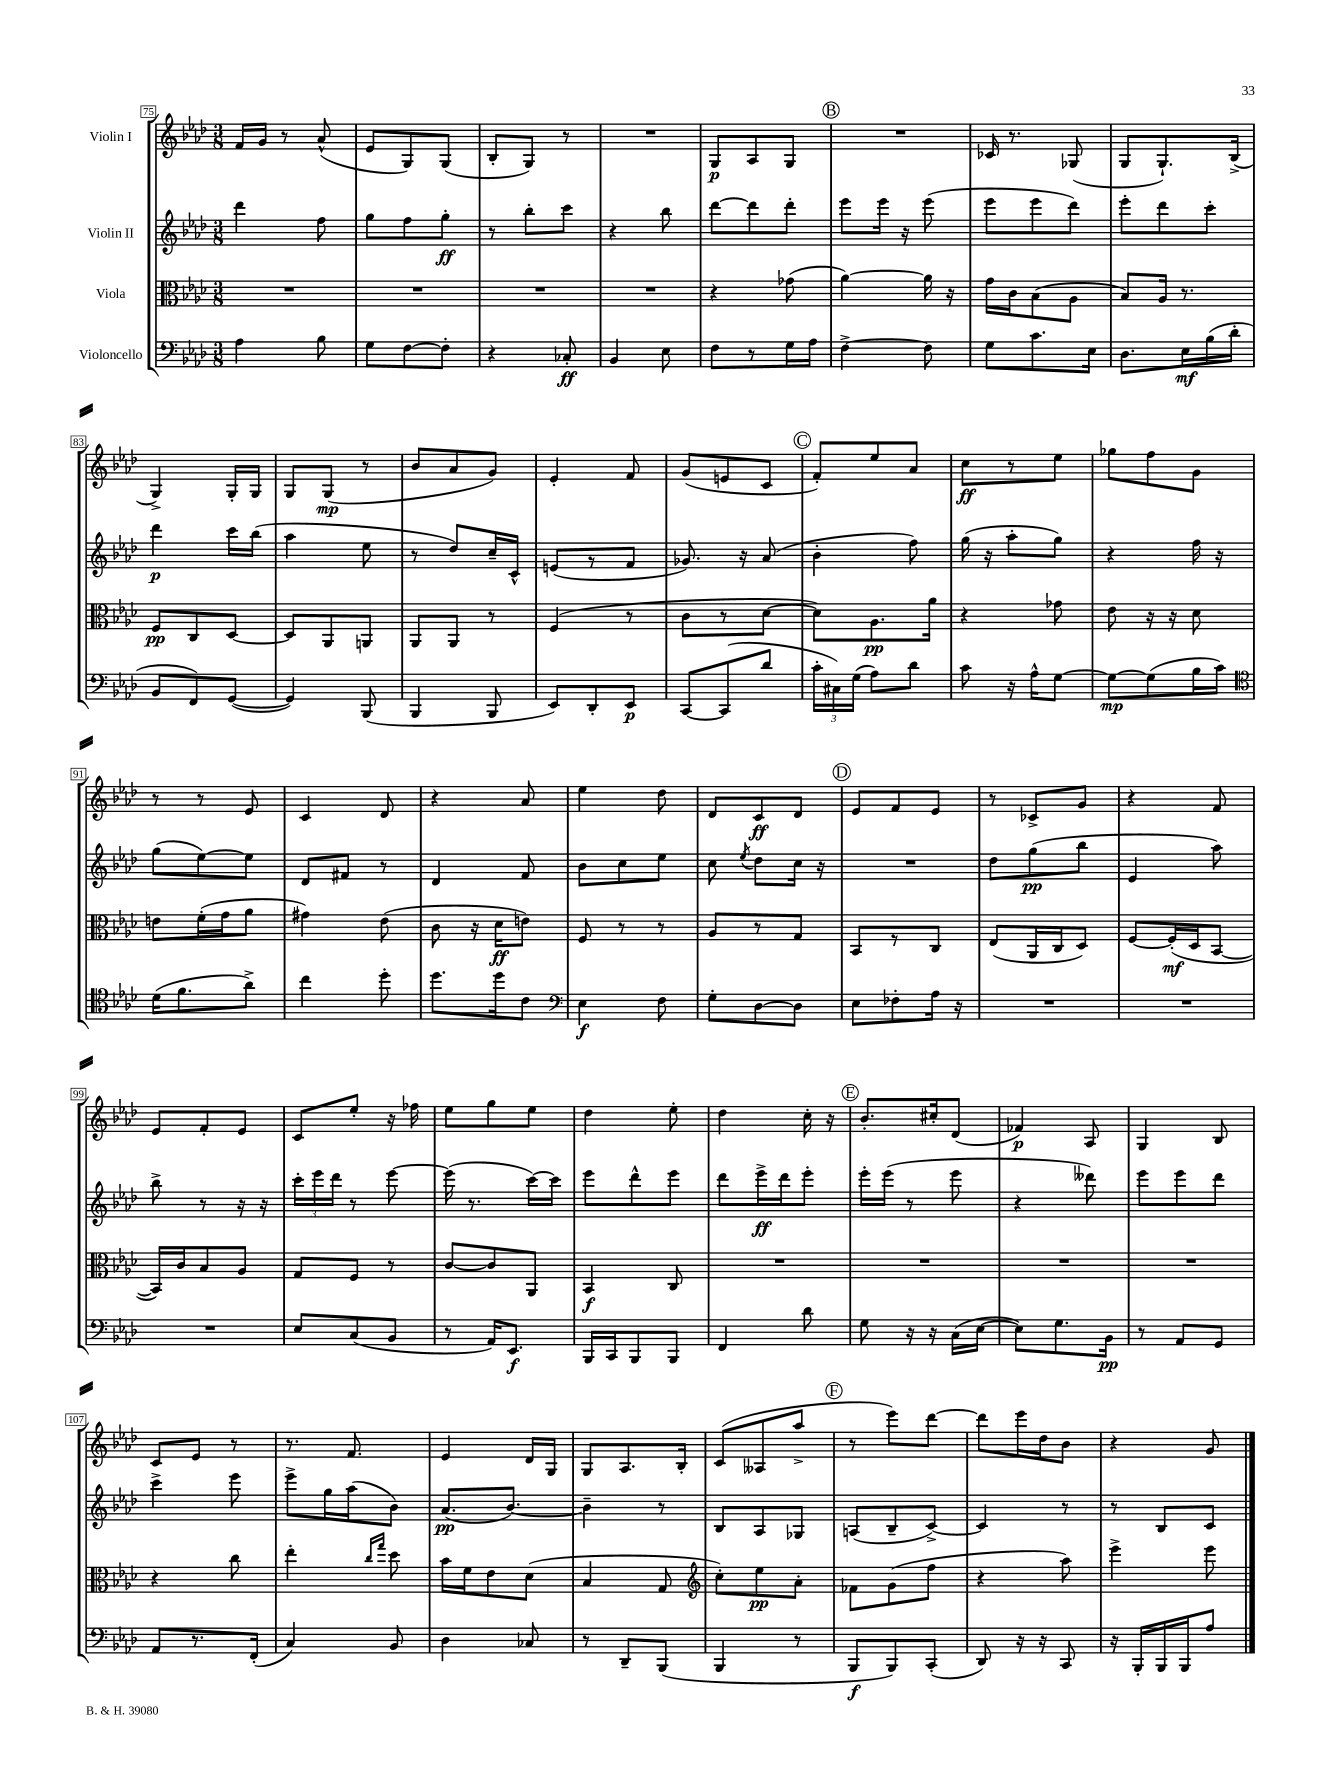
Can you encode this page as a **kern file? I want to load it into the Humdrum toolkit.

**kern	**dynam	**kern	**dynam	**kern	**dynam	**kern	**dynam
*part4	*part4	*part3	*part3	*part2	*part2	*part1	*part1
*staff4	*staff4	*staff3	*staff3	*staff2	*staff2	*staff1	*staff1
*I"Violoncello	*	*I"Viola	*	*I"Violin II	*	*I"Violin I	*
*clefF4	*	*clefC3	*	*clefG2	*	*clefG2	*
*k[b-e-a-d-]	*	*k[b-e-a-d-]	*	*k[b-e-a-d-]	*	*k[b-e-a-d-]	*
*M3/8	*	*M3/8	*	*M3/8	*	*M3/8	*
=75	=75	=75	=75	=75	=75	=75	=75
4A-\	.	4.r	.	4ddd-\	.	16f/LL	.
.	.	.	.	.	.	16g/JJ	.
.	.	.	.	.	.	8r	.
8B-\	.	.	.	8ff\	.	(8a-^^/	.
=76	=76	=76	=76	=76	=76	=76	=76
8G\L	.	4.r	.	8gg\L	.	8e-/L	.
[8F\	.	.	.	8ff\	.	8G/)	.
8F'\J]	.	.	.	8gg'\J	ff	(8G/J	.
=77	=77	=77	=77	=77	=77	=77	=77
4r	.	4.r	.	8r	.	8B-'/L	.
.	.	.	.	8bb-'\L	.	8G/J)	.
8C-X'/	ff	.	.	8ccc\J	.	8r	.
=78	=78	=78	=78	=78	=78	=78	=78
4BB-/	.	4.r	.	4r	.	4.r	.
8E-\	.	.	.	8bb-\	.	.	.
=79	=79	=79	=79	=79	=79	=79	=79
8F\L	.	4r	.	[8ddd-\L	.	8G/L	p
8r	.	.	.	8ddd-\]	.	8A-/	.
16G\L	.	(8g-X\	.	8ddd-'\J	.	8G/J	.
16A-\JJ	.	.	.	.	.	.	.
!!LO:REH:place=s1:t=B
=80	=80	=80	=80	=80	=80	=80	=80
[4F^\	.	[4a-\)	.	8eee-\L	.	4.r	.
.	.	.	.	16eee-\Jk	.	.	.
.	.	.	.	16r	.	.	.
8F\]	.	16a-\]	.	(8eee-\	.	.	.
.	.	16r	.	.	.	.	.
=81	=81	=81	=81	=81	=81	=81	=81
8G\L	.	16g\LL	.	8eee-\L	.	16c-X/	.
.	.	16c\J	.	.	.	8.r	.
8.c\	.	(8B-\	.	8eee-\	.	.	.
.	.	8A-\J	.	8ddd-\J)	.	(8G-X/	.
16E-\Jk	.	.	.	.	.	.	.
=82	=82	=82	=82	=82	=82	=82	=82
8.D-\L	.	8B-/L)	.	8eee-'\L	.	8G/L	.
.	.	16A-/Jk	.	8ddd-\	.	8.G`/)	.
16E-\L	mf	8.r	.	.	.	.	.
(16B-\	.	.	.	8ccc'\J	.	.	.
16d-'\JJ	.	.	.	.	.	(16B-^/Jk	.
!!LO:LB:g=z
=83	=83	=83	=83	=83	=83	=83	=83
8BB-/L	.	8F/L	pp	4ddd-\	p	4G^/)	.
8FF/)	.	8C/	.	.	.	.	.
([8GG/J	.	[8D-/J	.	16ccc\LL	.	16G'/LL	.
.	.	.	.	(16bb-\JJ	.	16G/JJ	.
=84	=84	=84	=84	=84	=84	=84	=84
4GG/])	.	8D-/L]	.	4aa-\	.	8G/L	.
.	.	8AA-/	.	.	.	(8G/J	mp
(8BBB-/	.	8AAn/J	.	8ee-\	.	8r	.
=85	=85	=85	=85	=85	=85	=85	=85
4BBB-/	.	8AA-/L	.	8r	.	8b-/L	.
.	.	8AA-/J	.	8dd-/L)	.	8a-/	.
8BBB-/	.	8r	.	16cc~/L	.	8g/J)	.
.	.	.	.	16c^^/JJ	.	.	.
=86	=86	=86	=86	=86	=86	=86	=86
8EE-/L)	.	(4F/	.	(8en/L	.	4e-'/	.
8DD-'/	.	.	.	8r	.	.	.
8EE-/J	p	8r	.	8f/J	.	8f/	.
=87	=87	=87	=87	=87	=87	=87	=87
[8CC/L	.	8c\L	.	8.g-X/)	.	(8g/L	.
(8CC/]	.	8r	.	.	.	8en/	.
.	.	.	.	16r	.	.	.
8d-/J	.	[8d-\J	.	(8a-/	.	8c/J	.
!!LO:REH:place=s1:t=C
=88	=88	=88	=88	=88	=88	=88	=88
24c'\LL	.	8d-\L])	.	4b-'\	.	8f'/L)	.
24C#X\)	.	.	.	.	.	.	.
(24G\JJ	.	.	.	.	.	.	.
8A-\L)	.	8.A-\	pp	.	.	8ee-/	.
8d-\J	.	.	.	8ff\)	.	8a-/J	.
.	.	16a-\Jk	.	.	.	.	.
=89	=89	=89	=89	=89	=89	=89	=89
8c\	.	4r	.	(16gg\	.	8cc\L	ff
.	.	.	.	16r	.	.	.
16r	.	.	.	8aa-'\L	.	8r	.
16A-^^\KL	.	.	.	.	.	.	.
[8G\J	.	8g-X\	.	8gg\J)	.	8ee-\J	.
=90	=90	=90	=90	=90	=90	=90	=90
8G\L_	mp	8e-\	.	4r	.	8gg-X\L	.
(8G\]	.	16r	.	.	.	8ff\	.
.	.	16r	.	.	.	.	.
16B-\L	.	8d-\	.	16ff\	.	8g\J	.
16c\JJ)	.	.	.	16r	.	.	.
!!LO:LB:g=z
=91	=91	=91	=91	=91	=91	=91	=91
*clefC4	*	*	*	*	*	*	*
(16d-\KL	.	8en\L	.	(8gg\L	.	8r	.
8.f\	.	.	.	.	.	.	.
.	.	(16f'\L	.	[8ee-\)	.	8r	.
.	.	16g\J	.	.	.	.	.
8a-^\J)	.	8a-\J	.	8ee-\J]	.	8e-/	.
=92	=92	=92	=92	=92	=92	=92	=92
4cc\	.	4g#X\)	.	8d-/L	.	4c/	.
.	.	.	.	8f#X/J	.	.	.
8dd-'\	.	(8e-\	.	8r	.	8d-/	.
=93	=93	=93	=93	=93	=93	=93	=93
8.dd-\L	.	8c\	.	4d-/	.	4r	.
.	.	16r	.	.	.	.	.
16dd-\k	.	16d-\KL	ff	.	.	.	.
8c\J	.	8en\J)	.	8f/	.	8a-/	.
=94	=94	=94	=94	=94	=94	=94	=94
*clefF4	*	*	*	*	*	*	*
4E-\	f	8F/	.	8b-\L	.	4ee-\	.
.	.	8r	.	8cc\	.	.	.
8F\	.	8r	.	8ee-\J	.	8dd-\	.
=95	=95	=95	=95	=95	=95	=95	=95
8G'\L	.	8A-/L	.	8cc\	.	8d-/L	.
.	.	.	.	8qee-/	.	.	.
[8D-\	.	8r	.	8dd-\L	.	8c/	ff
8D-\J]	.	8G/J	.	16cc\Jk	.	8d-/J	.
.	.	.	.	16r	.	.	.
!!LO:REH:place=s1:t=D
=96	=96	=96	=96	=96	=96	=96	=96
8E-\L	.	8BB-/L	.	4.r	.	8e-/L	.
8F-X'\	.	8r	.	.	.	8f/	.
16A-\Jk	.	8C/J	.	.	.	8e-/J	.
16r	.	.	.	.	.	.	.
=97	=97	=97	=97	=97	=97	=97	=97
4.r	.	(8E-/L	.	8dd-\L	.	8r	.
.	.	16AA-/L	.	(8gg\	pp	8c-X^/L	.
.	.	16C/J	.	.	.	.	.
.	.	8D-/J)	.	8bb-\J	.	8g/J	.
=98	=98	=98	=98	=98	=98	=98	=98
4.r	.	[8F/L	.	4e-/	.	4r	.
.	.	(16F'/L]	mf	.	.	.	.
.	.	16D-/J	.	.	.	.	.
.	.	[8BB-/J	.	8aa-\)	.	8f/	.
!!LO:LB:g=z
=99	=99	=99	=99	=99	=99	=99	=99
4.r	.	16BB-/LL])	.	8bb-^\	.	8e-/L	.
.	.	16c/J	.	.	.	.	.
.	.	8B-/	.	8r	.	8f'/	.
.	.	8A-/J	.	16r	.	8e-/J	.
.	.	.	.	16r	.	.	.
=100	=100	=100	=100	=100	=100	=100	=100
8E-/L	.	8G/L	.	24ccc'\LL	.	8c/L	.
.	.	.	.	24eee-\	.	.	.
.	.	.	.	24ddd-\JJ	.	.	.
(8C/	.	8F/J	.	8r	.	8ee-'/J	.
8BB-/J	.	8r	.	[8eee-\	.	16r	.
.	.	.	.	.	.	16ff-X\	.
=101	=101	=101	=101	=101	=101	=101	=101
8r	.	[8c/L	.	(16eee-\]	.	8ee-\L	.
.	.	.	.	8.r	.	.	.
16AA-/KL)	.	8c/]	.	.	.	8gg\	.
8.EE-/J	f	.	.	.	.	.	.
.	.	8AA-/J	.	[16ccc\LL)	.	8ee-\J	.
.	.	.	.	16ccc\JJ]	.	.	.
=102	=102	=102	=102	=102	=102	=102	=102
16BBB-/LL	.	4BB-/	f	8eee-\L	.	4dd-\	.
16CC/J	.	.	.	.	.	.	.
8BBB-/	.	.	.	8ddd-^^\	.	.	.
8BBB-/J	.	8C/	.	8eee-\J	.	8ee-'\	.
=103	=103	=103	=103	=103	=103	=103	=103
4FF/	.	4.r	.	8ddd-\L	.	4dd-\	.
.	.	.	.	16eee-^\L	ff	.	.
.	.	.	.	16ddd-\J	.	.	.
8d-\	.	.	.	8eee-'\J	.	16cc'\	.
.	.	.	.	.	.	16r	.
!!LO:REH:place=s1:t=E
=104	=104	=104	=104	=104	=104	=104	=104
8G\	.	4.r	.	16eee-'\LL	.	8.b-'/L	.
.	.	.	.	(16eee-\JJ	.	.	.
16r	.	.	.	8r	.	.	.
16r	.	.	.	.	.	16cc#X'/k	.
(16C\LL	.	.	.	8eee-\	.	(8d-/J	.
[16E-\JJ	.	.	.	.	.	.	.
=105	=105	=105	=105	=105	=105	=105	=105
8E-\L])	.	4.r	.	4r	.	4f-X/)	p
8.G\	.	.	.	.	.	.	.
.	.	.	.	8ddd--X\)	.	8A-/	.
16BB-\Jk	pp	.	.	.	.	.	.
=106	=106	=106	=106	=106	=106	=106	=106
8r	.	4.r	.	8eee-\L	.	4G/	.
8AA-/L	.	.	.	8eee-\	.	.	.
8GG/J	.	.	.	8ddd-\J	.	8B-/	.
!!LO:LB:g=z
=107	=107	=107	=107	=107	=107	=107	=107
8AA-/L	.	4r	.	4ccc^\	.	8c/L	.
8.r	.	.	.	.	.	8e-/J	.
.	.	8cc\	.	8eee-\	.	8r	.
(16FF'/Jk	.	.	.	.	.	.	.
=108	=108	=108	=108	=108	=108	=108	=108
4C/)	.	4ee-'\	.	8eee-^\L	.	8.r	.
.	.	.	.	16gg\L	.	.	.
.	.	.	.	(16aa-\J	.	8.f/	.
.	.	16qqcc/LL	.	.	.	.	.
.	.	16qqgg/JJ	.	.	.	.	.
8BB-/	.	8dd-\	.	8b-\J)	.	.	.
=109	=109	=109	=109	=109	=109	=109	=109
4D-\	.	16b-\LL	.	(8.a-/L	pp	4e-/	.
.	.	16f\J	.	.	.	.	.
.	.	8e-\	.	.	.	.	.
.	.	.	.	[8.b-/J)	.	.	.
8C-X/	.	(8d-\J	.	.	.	16d-/LL	.
.	.	.	.	.	.	16G/JJ	.
=110	=110	=110	=110	=110	=110	=110	=110
8r	.	4B-/	.	4b-~\]	.	8G/L	.
8DD-~/L	.	.	.	.	.	8.A-/	.
(8BBB-/J	.	8G/	.	8r	.	.	.
.	.	.	.	.	.	16B-'/Jk	.
=111	=111	=111	=111	=111	=111	=111	=111
*	*	*clefG2	*	*	*	*	*
4BBB-/	.	8cc'\L)	.	8B-/L	.	(8c/L	.
.	.	8ee-\	pp	8A-/	.	8A--X/	.
8r	.	8a-'\J	.	8G-X/J	.	8aa-^/J	.
!!LO:REH:place=s1:t=F
=112	=112	=112	=112	=112	=112	=112	=112
8BBB-/L	f	8f-X\L	.	(8An/L	.	8r	.
8BBB-/)	.	(8g\	.	8B-~/	.	8eee-\L)	.
(8CC'/J	.	8ff\J	.	[8c^/J)	.	[8ddd-\J	.
=113	=113	=113	=113	=113	=113	=113	=113
8DD-/)	.	4r	.	4c/]	.	8ddd-\L]	.
16r	.	.	.	.	.	16eee-\L	.
16r	.	.	.	.	.	16dd-\J	.
8CC/	.	8aa-\)	.	8r	.	8b-\J	.
=114	=114	=114	=114	=114	=114	=114	=114
16r	.	4eee-^\	.	8r	.	4r	.
16BBB-'/LL	.	.	.	.	.	.	.
16BBB-/	.	.	.	8B-/L	.	.	.
16BBB-/J	.	.	.	.	.	.	.
8A-/J	.	8eee-\	.	8c/J	.	8g/	.
==	==	==	==	==	==	==	==
*-	*-	*-	*-	*-	*-	*-	*-
